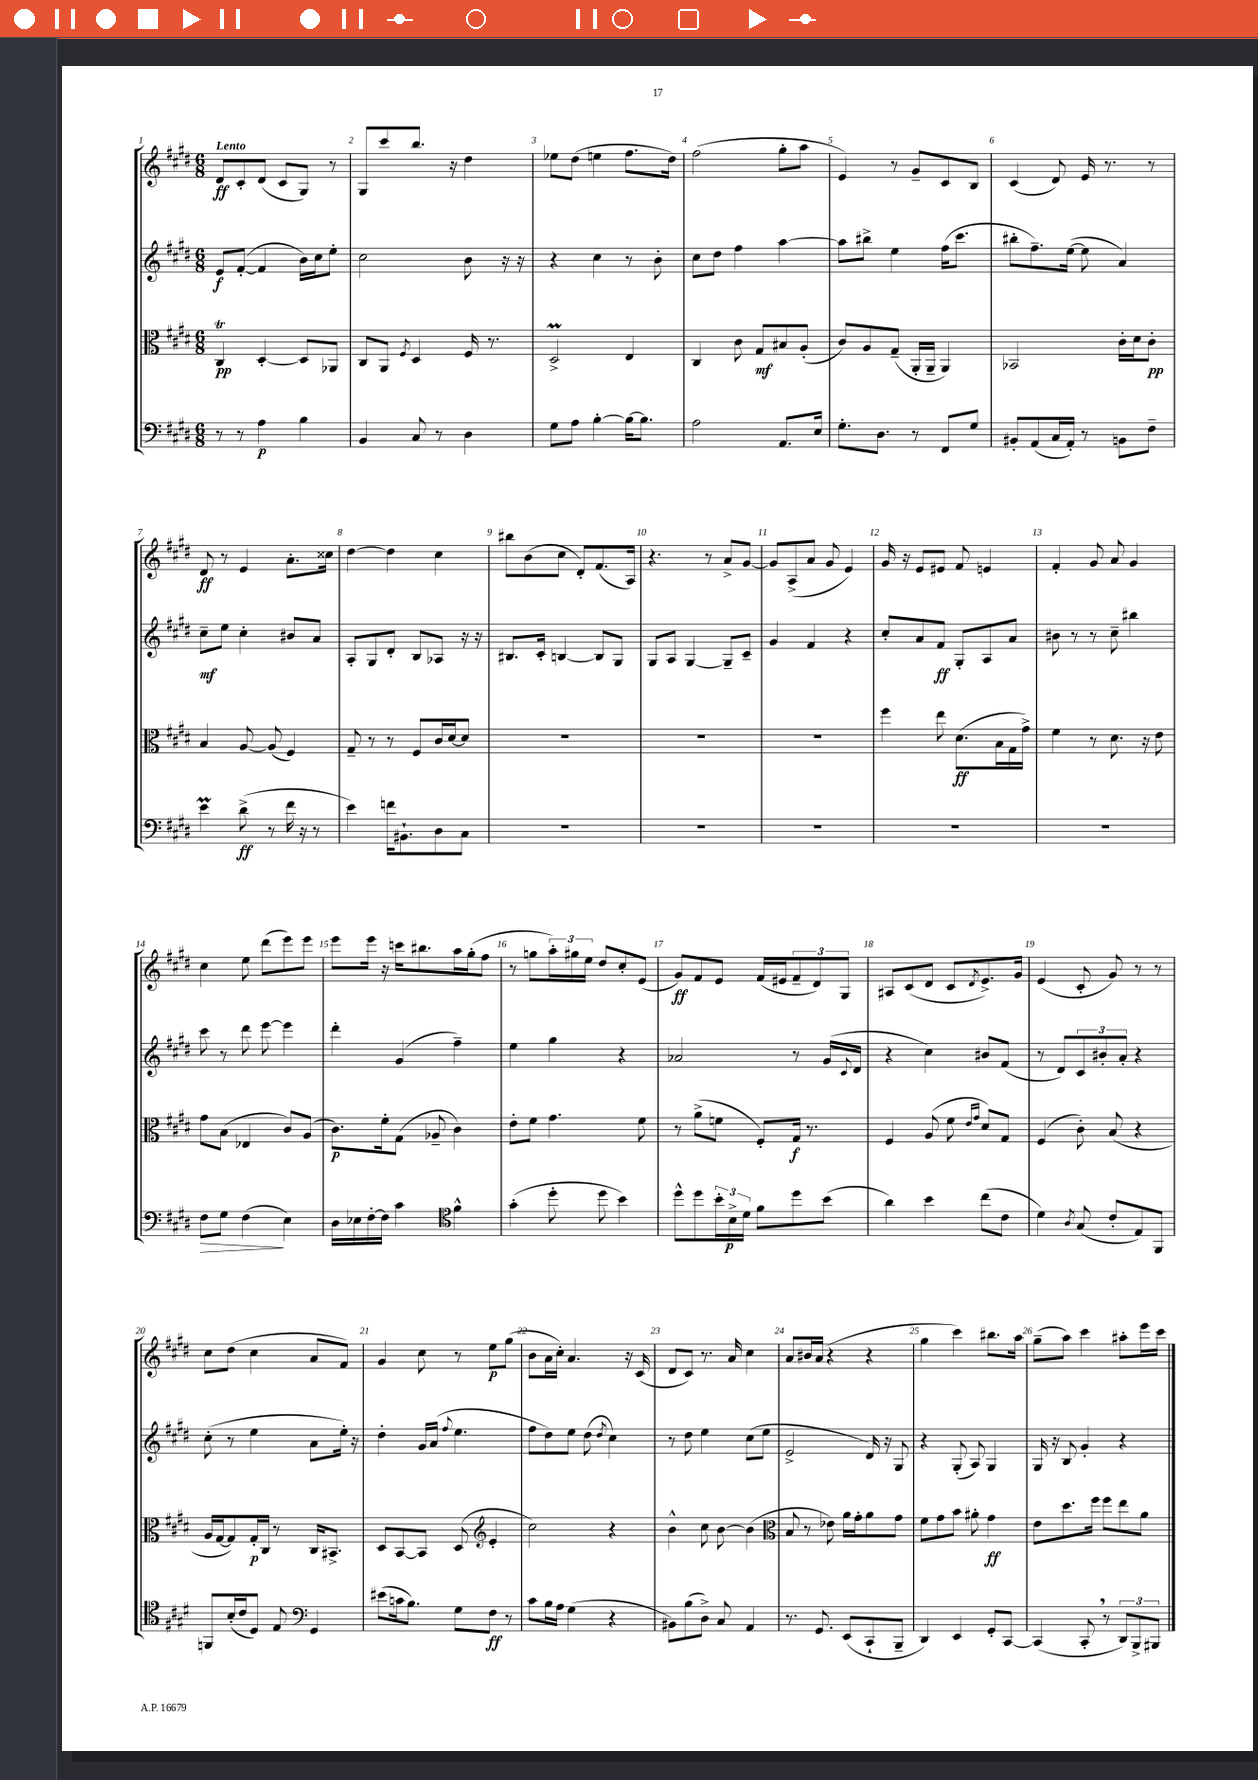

**kern	**kern	**kern	**kern
*staff4	*staff3	*staff2	*staff1
*clefF4	*clefC3	*clefG2	*clefG2
*k[f#c#g#d#]	*k[f#c#g#d#]	*k[f#c#g#d#]	*k[f#c#g#d#]
*M6/8	*M6/8	*M6/8	*M6/8
8r	4C#/	8e/L	8d#/L
8r	.	([8f#'/J	8c#'/
4A\	[4D#'/	4f#/]	(8d#/J
.	.	.	8c#/L
4B\	8D#/]L	16b\LL)	8G#/J)
.	.	16cc#\J	.
.	8AA-/J	8ee'\J	8r
=	=	=	=
4BB/	8C#/L	2cc#\	8G#/L
.	8AA/J	.	8ccc#/
.	8qF#/	.	.
8C#/	4D#/	.	8.bb/J
8r	.	.	.
.	.	.	16r
4D#\	16F#/	8b\	4dd#\
.	8.r	.	.
.	.	16r	.
.	.	16r	.
=	=	=	=
8G#\L	2D#^/	4r	8ee-\L
8A\J	.	.	(8dd#\J
[4B'\	.	4cc#\	4ee\
16B\_LK	4E/	8r	8.ff#\L
8.B\]J	.	.	.
.	.	8b'\	.
.	.	.	16dd#\Jk)
=	=	=	=
2A\	4C#/	8cc#\L	(2ff#\
.	.	8dd#\J	.
.	8c#\	4ff#\	.
.	8G#/L	.	.
8.AA/L	8B#/	[4aa\	8gg#'\L
.	(8A'/J	.	8aa\J
16E/Jk	.	.	.
=	=	=	=
8.G#'\L	8c#/L)	8aa\]L	4e/)
.	8A/	8bb#^\J	.
8.D#\J	.	.	.
.	(8G#~/J	4ee\	8r
8r	16AA'/LL	.	8g#~/L
.	16AA~/JJ	.	.
8FF#/L	4AA/)	(16ff#\LK	8c#/
.	.	8.ccc#\J	.
8G#/J	.	.	8B/J
=	=	=	=
8BB#'/L	2BB-/	8bb#'\L	(4c#/
(8AA/	.	8.ff#~\)	.
16C#/L	.	.	8d#/)
16AA'/JJ)	.	([16ee\Jk	.
8r	.	8ee\]	16e/
.	.	.	8.r
8BB\L	16c#'\LL	4a/)	.
.	16d#\J	.	.
8F#~\J	8c#'\J	.	8r
=	=	=	=
4e\	4B/	8cc#~\L	8d#/
.	.	8ee\J	8r
(8d#^\	[8A/	4cc#'\	4e/
8r	(8A/]	.	.
16f#\	4F#/)	8b#/L	8.a'\L
16r	.	.	.
8r	.	8a/J	.
.	.	.	16cc##\Jk
=	=	=	=
4e\)	8G#~/	8A'/L	[4dd#\
.	8r	8G#/	.
16f\LK	8r	8d#'/J	4dd#\]
8.BB#`\	.	.	.
.	8F#/L	8B/L	.
8D#\	16c#/L	8A-/J	4cc#\
.	[16d#/J	.	.
8C#\J	8d#/]J	16r	.
.	.	16r	.
=	=	=	=
2.r	2.r	8.B#/L	8bb#\L
.	.	.	(8b\
.	.	16c#'/Jk	.
.	.	[4B/	8cc#\J
.	.	.	8d#'/L)
.	.	8B/]L	(8.f#/
.	.	8G#/J	.
.	.	.	16A/Jk)
=	=	=	=
2.r	2.r	8G#/L	4.r
.	.	8A/J	.
.	.	[4G#/	.
.	.	.	8r
.	.	8G#~/]L	8a^/L
.	.	8c#~/J	[8g#/J
=	=	=	=
2.r	2.r	4g#/	8g#/]L
.	.	.	(8A^/
.	.	4f#/	8a/J
.	.	.	8g#/
.	.	4r	4e/)
=	=	=	=
2.r	4ff#\	8cc#'/L	16g#/
.	.	.	16r
.	.	8a/	8e/L
.	8ee\	8f#/J	8e#/J
.	(8.d#\L	8G#'/L	8f#/
.	.	8A/	4e/
.	16B\L	.	.
.	16G#\	8a/J	.
.	16g#^\JJ)	.	.
=	=	=	=
2.r	4f#\	8b#\	4f#'/
.	.	8r	.
.	8r	8r	8g#/
.	8.d#\	8cc#~\	8a/
.	.	4bb#\	4g#/
.	16r	.	.
.	8e\	.	.
=	=	=	=
8F#\L	8g#\L	8ccc#\	4cc#\
8G#\J	(8B\J	8r	.
(4F#\	4E-/	8ddd#\	8ee\
.	.	[8eee\	(8ddd#\L
4E\)	8c#/L)	4eee\]	8eee\)
.	(8A/J	.	8eee\J
=	=	=	=
16D#\LL	8.c#\L)	4ddd#'\	8eee\L
16E-\	.	.	.
[16F#'\	.	.	16eee\Jk
16F#\]JJ	16f#'\k	.	16r
4c#\	(8G#\J	(4g#/	16ccc\LK
.	.	.	8.bb#\
.	8A-~/	.	.
*clefC4	*	*	*
4f#^^\	4c#\)	4ff#~\)	16aa\L
.	.	.	(16gg#'\J
.	.	.	8ff#\J
=	=	=	=
(4g#'\	8e'\L	4ee\	8r
.	8f#\J	.	8gg\L
8dd#'\	4.g#\	4gg#\	24aa'\L)
.	.	.	24gg#\
.	.	.	24ee\JJ
8dd#\	.	.	8dd#/L
4b\)	.	4r	8cc#'/
.	8f#\	.	(8e/J
=	=	=	=
8dd#^^\L	8r	2a-/	8g#/L)
8dd#\	(8a^\L	.	8f#/
24b'\L	8f\J	.	8e/J
24B^\	.	.	.
24d#\JJ	.	.	.
8f#\L	8F#'/L)	.	(16f#/LL
.	.	.	16e#/J
8dd#\	16G#/Jk	8r	12f#~/
.	8.r	.	.
.	.	.	12d#/)
(8b\J	.	(16g#/LL	.
.	.	.	12G#/J
.	.	8qqc#/	.
.	.	16d#/JJ	.
=	=	=	=
4a\)	4F#/	4r	8A#/L
.	.	.	(8c#/
4b\	(8A/	4cc#\)	8d#/J
.	8f#\	.	8c#/L
.	16qqe/LL	.	.
.	16qqg#/JJ	.	8qd#/
(8cc#\L	8d#/L)	8b#/L	8.e^/)
8c#\J	8G#/J	(8f#/J	.
.	.	.	16g#/Jk
=	=	=	=
4d#\)	(4F#/	8r	(4e/
.	.	8d#/L)	.
8qA/	.	.	.
(8G#/	8c#'\)	12c#/	8c#'/
.	.	12b#'/	.
8c#'/L	(8B/	.	8g#/)
.	.	12a'/J	.
8E/)	4r	4r	8r
8FF#/J	.	.	8r
=	=	=	=
8FF/L	16A/LL	(8cc#'\	8cc#\L
.	[16G#/J	.	.
(16B'/L	8G#/])	8r	(8dd#\J
16c#/J	.	.	.
8D#/J)	16G#'/L	4ee\	4cc#\
.	16C#/JJ	.	.
8E/	8r	.	.
*clefF4	*	*	*
4GG#/	16C#/LK	8a\L	8a/L
.	8.BB#^/J	.	.
.	.	16ee'\Jk)	8f#/J)
.	.	16r	.
=	=	=	=
(8e#\L	8D#/L	4dd#'\	4g#/
16c\k	[8BB/	.	.
8.B\J)	.	.	.
.	8BB/]J	16g#/LL	8cc#\
.	.	(16a/JJ	.
.	.	8qqff#/	.
8G#\L	(8D#/	4.ee\	8r
*	*clefG2	*	*
8F#\J	4e'/	.	8ee\L
8r	.	.	(8gg#\J
=	=	=	=
8c#\L	2cc#\)	8ff#\L	8b\L
16B\L	.	8dd#\)	16a\L
16A\JJ	.	.	16cc#'\JJ)
(4G#\	.	8ee\J	4.a/
.	.	(8dd#\	.
.	.	8qdd#/	.
4r	4r	4cc#\)	.
.	.	.	16r
.	.	.	(16c#/
=	=	=	=
8BB#\L)	4b^^\	8r	8d#/L
(8B\	.	8dd#\	8c#/J)
8D#^\J)	8cc#\	4ee\	8.r
8C#/	[8b\	.	.
.	.	.	16a/
4AA/	(4b\]	(8cc#\L	4cc#\
.	.	8ee\J	.
=	=	=	=
*	*clefC3	*	*
8.r	8B/	2e^/	8a/L
.	8r	.	16b#/L
8.GG#/	.	.	(16a/JJ
.	8e-\)	.	4r
(8EE/L	16a\LL	.	.
.	16g#'\J	.	.
8CC#`/	8a\	16d#/)	4r
.	.	16r	.
8BBB~/J	8g#\J	8G#/	.
=	=	=	=
4DD#/)	8f#\L	4r	4gg#\
.	8g#\	.	.
4EE/	8b\J	(8G#'/	4ccc#\)
.	8a#'\	8A/)	.
8GG#'/L	4g#\	4G#/	8.bb#\L
[8CC#/J	.	.	.
.	.	.	16aa\Jk
=	=	=	=
(4CC#/]	8e\L	16G#/	(8gg#~\L
.	.	16r	.
.	8.dd#\	8B/	8aa\J)
8CC#'/	.	4g#'/	4ccc#\
.	16ff#\Jk	.	.
8r	8ff#\L	.	.
12DD#/L)	8ee\	4r	8aa#'\L
12BBB^/	.	.	.
.	8a\J	.	16eee\L
12BBB#/J	.	.	.
.	.	.	16ccc#\JJ
==	==	==	==
*-	*-	*-	*-
